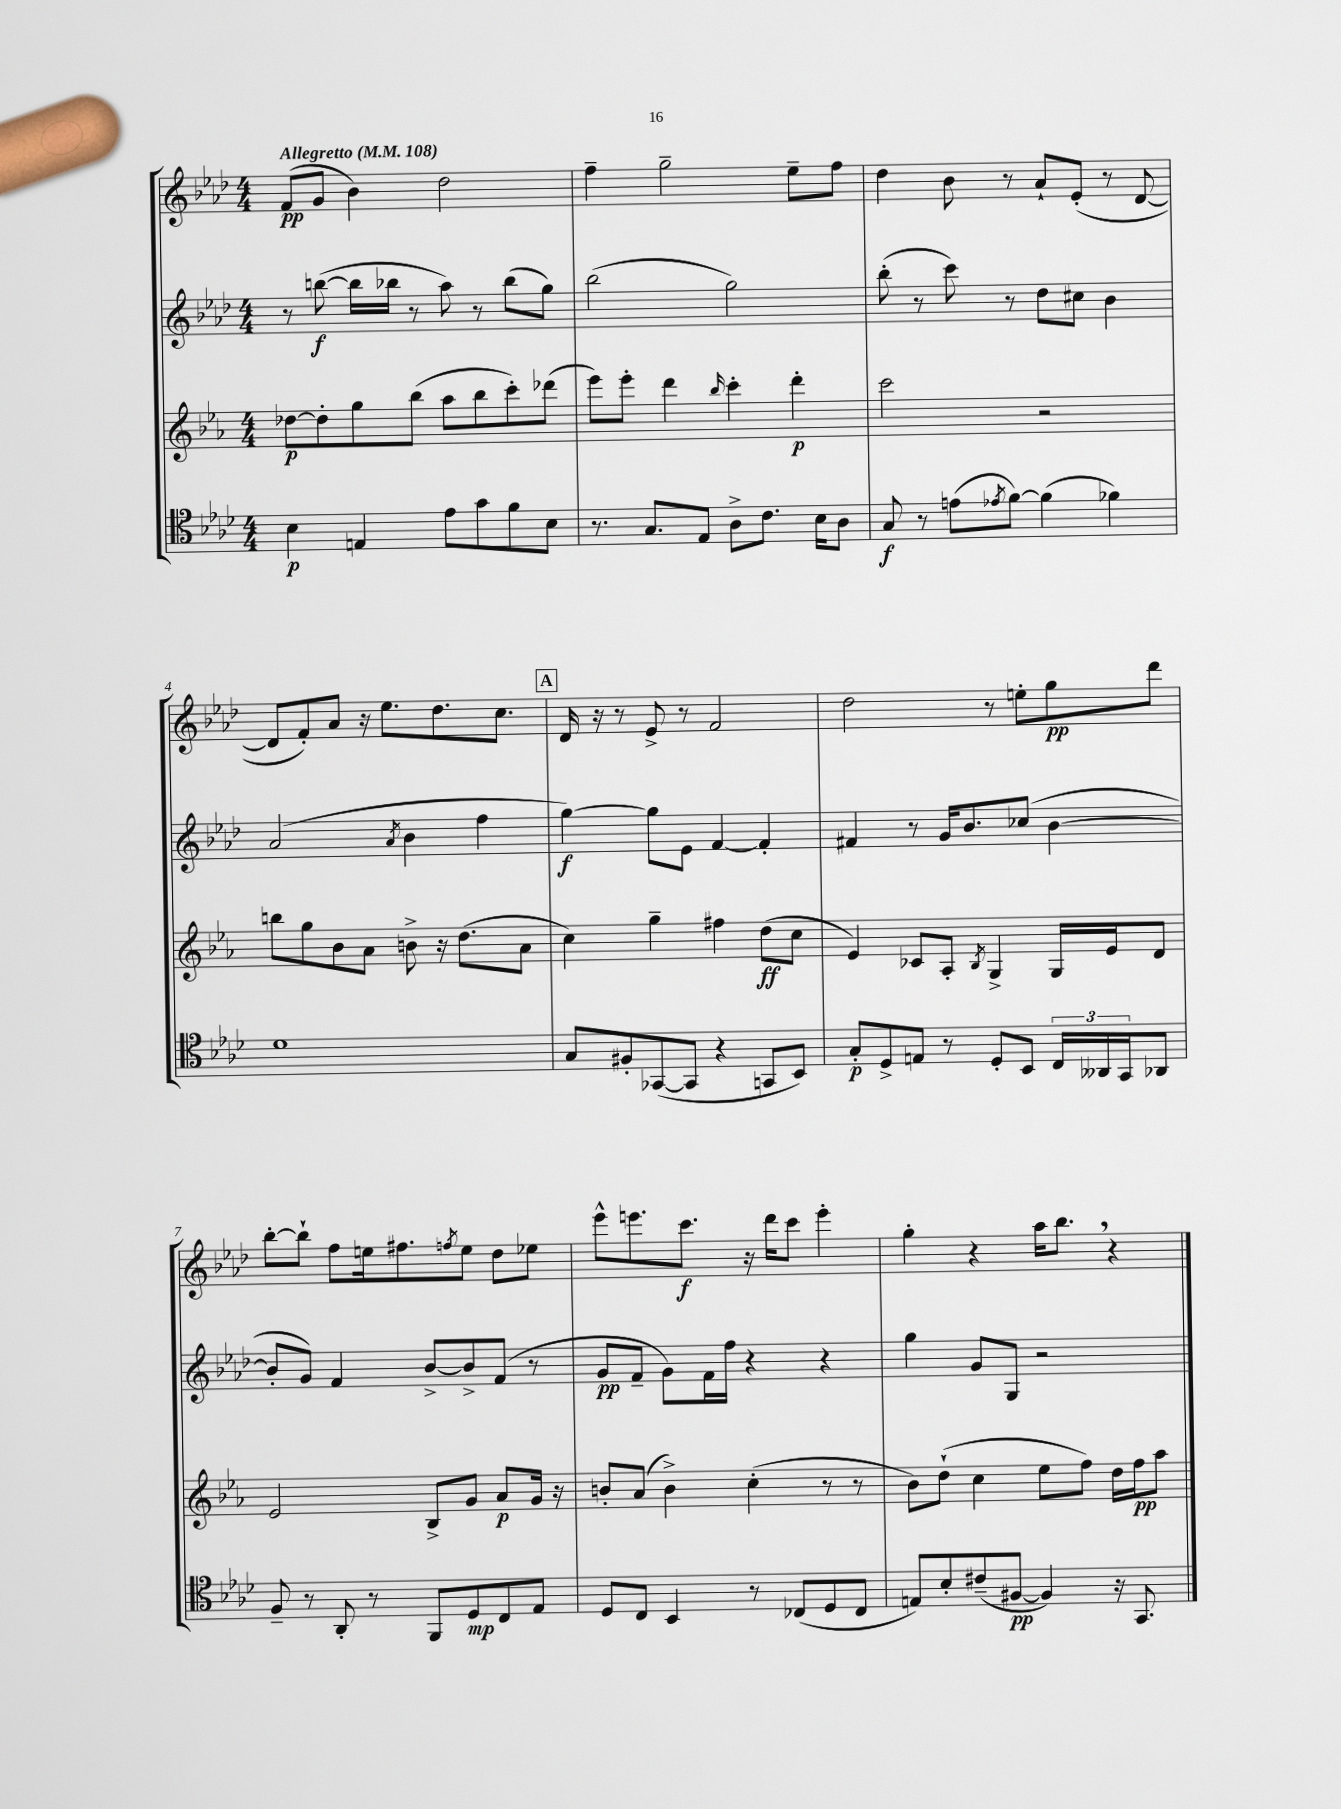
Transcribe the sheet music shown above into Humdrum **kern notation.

**kern	**kern	**kern	**kern
*staff4	*staff3	*staff2	*staff1
*clefC4	*clefG2	*clefG2	*clefG2
*k[b-e-a-d-]	*k[b-e-a-]	*k[b-e-a-d-]	*k[b-e-a-d-]
*M4/4	*M4/4	*M4/4	*M4/4
*MM108	*MM108	*MM108	*MM108
4B-\	[8dd-\L	8r	(8f/L
.	8dd-'\]	([8bb\	8g/J
4E/	8gg\	16bb\]LL	4b-\)
.	.	16bb-\JJ	.
.	(8bb-\J	8r	.
8e-\L	8aa-\L	8aa-\)	2dd-\
8g\	8bb-\	8r	.
8f\	8ccc'\)	(8bb-\L	.
8B-\J	(8ddd-\J	8gg\J)	.
=	=	=	=
8.r	8eee-\L)	(2bb-\	4ff~\
.	8eee-'\J	.	.
8.G/L	.	.	.
.	4ddd\	.	2gg~\
8E-/J	.	.	.
.	16qqbb-/	.	.
8A-^\L	4ccc'\	2gg\)	.
8.c\J	.	.	.
.	4ddd'\	.	8ee-~\L
16B-\LK	.	.	.
8A-\J	.	.	8ff\J
=	=	=	=
8G/	2ccc\	(8bb-'\	4dd-\
8r	.	8r	.
(8e\L	.	8ccc\)	8b-\
8qe-/	.	.	.
[8f\J)	.	8r	8r
(4f\]	2r	8dd-\L	8a-`/L
.	.	8cc#\J	(8e-'/J
4f-\)	.	4b-\	8r
.	.	.	[8d-/
=	=	=	=
1d-	8bb\L	(2a-/	8d-/]L
.	8gg\	.	8f'/)
.	8b-\	.	8a-/J
.	8a-\J	.	16r
.	.	.	8.ee-\L
.	.	8qa-/	.
.	8b^\	4b-\	.
.	16r	.	8.dd-\
.	(8.dd\L	.	.
.	.	4ff\	.
.	.	.	8.cc\J
.	8a-\J	.	.
=	=	=	=
8G/L	4cc\)	[4gg\)	16d-/
.	.	.	16r
8F#'/	.	.	8r
([8GG-/	4gg~\	8gg\]L	8e-^/
8GG-/]J	.	8e-\J	8r
4r	4ff#\	[4f/	2f/
8GG/L	(8dd\L	4f'/]	.
8BB-/J)	8cc\J	.	.
=	=	=	=
8G'/L	4e-/)	4f#/	2dd-\
8D-^/	.	.	.
8E/J	8c-/L	8r	.
8r	8A-'/J	16g/LK	.
.	.	8.b-/	.
.	8qB-/	.	.
8D-'/L	4G^/	.	8r
8BB-/J	.	(8cc-/J	8ee'\L
24C/LL	16G/LL	[4b-\	8gg\
24AA--/	.	.	.
.	16e-/J	.	.
24GG/J	.	.	.
8AA-/J	8d/J	.	8ddd-\J
=	=	=	=
8F~/	2e-/	8b-'/]L	[8bb-'\L
8r	.	8g/J)	8bb-`\]J
8AA-'/	.	4f/	8ff\L
8r	.	.	16ee\k
.	.	.	8.ff#\
8FF/L	8B-^/L	[8b-^/L	.
.	.	.	8qff/
8D-/	8g/J	8b-^/]	8ee\J
8C/	8a-/L	(8f/J	8dd-\L
8E-/J	16g/Jk	8r	8ee-\J
.	16r	.	.
=	=	=	=
8D-/L	8b'/L	8g/L	8eee-^^\L
8C/J	(8a-/J	8f~/J	8.eee\
4BB-/	4b^\)	8g\L)	.
.	.	.	8.ccc\J
.	.	16f\L	.
.	.	16ff\JJ	.
8r	(4cc'\	4r	16r
.	.	.	16ddd-\LK
(8C-/L	.	.	8ccc\J
8D-/	8r	4r	4eee'\
8C-/J	8r	.	.
=	=	=	=
8E/L)	8b-\L)	4gg\	4gg'\
8B-'/	(8dd`\J	.	.
(8c#~/	4cc\	8g/L	4r
[8F#/J	.	8G/J	.
4F#/])	8ee-\L	2r	16aa-\LK
.	.	.	8.bb-\J
.	8ff\J)	.	.
16r	16dd\LL	.	4r
8.GG/	16ff\J	.	.
.	8aa-\J	.	.
==	==	==	==
*-	*-	*-	*-
